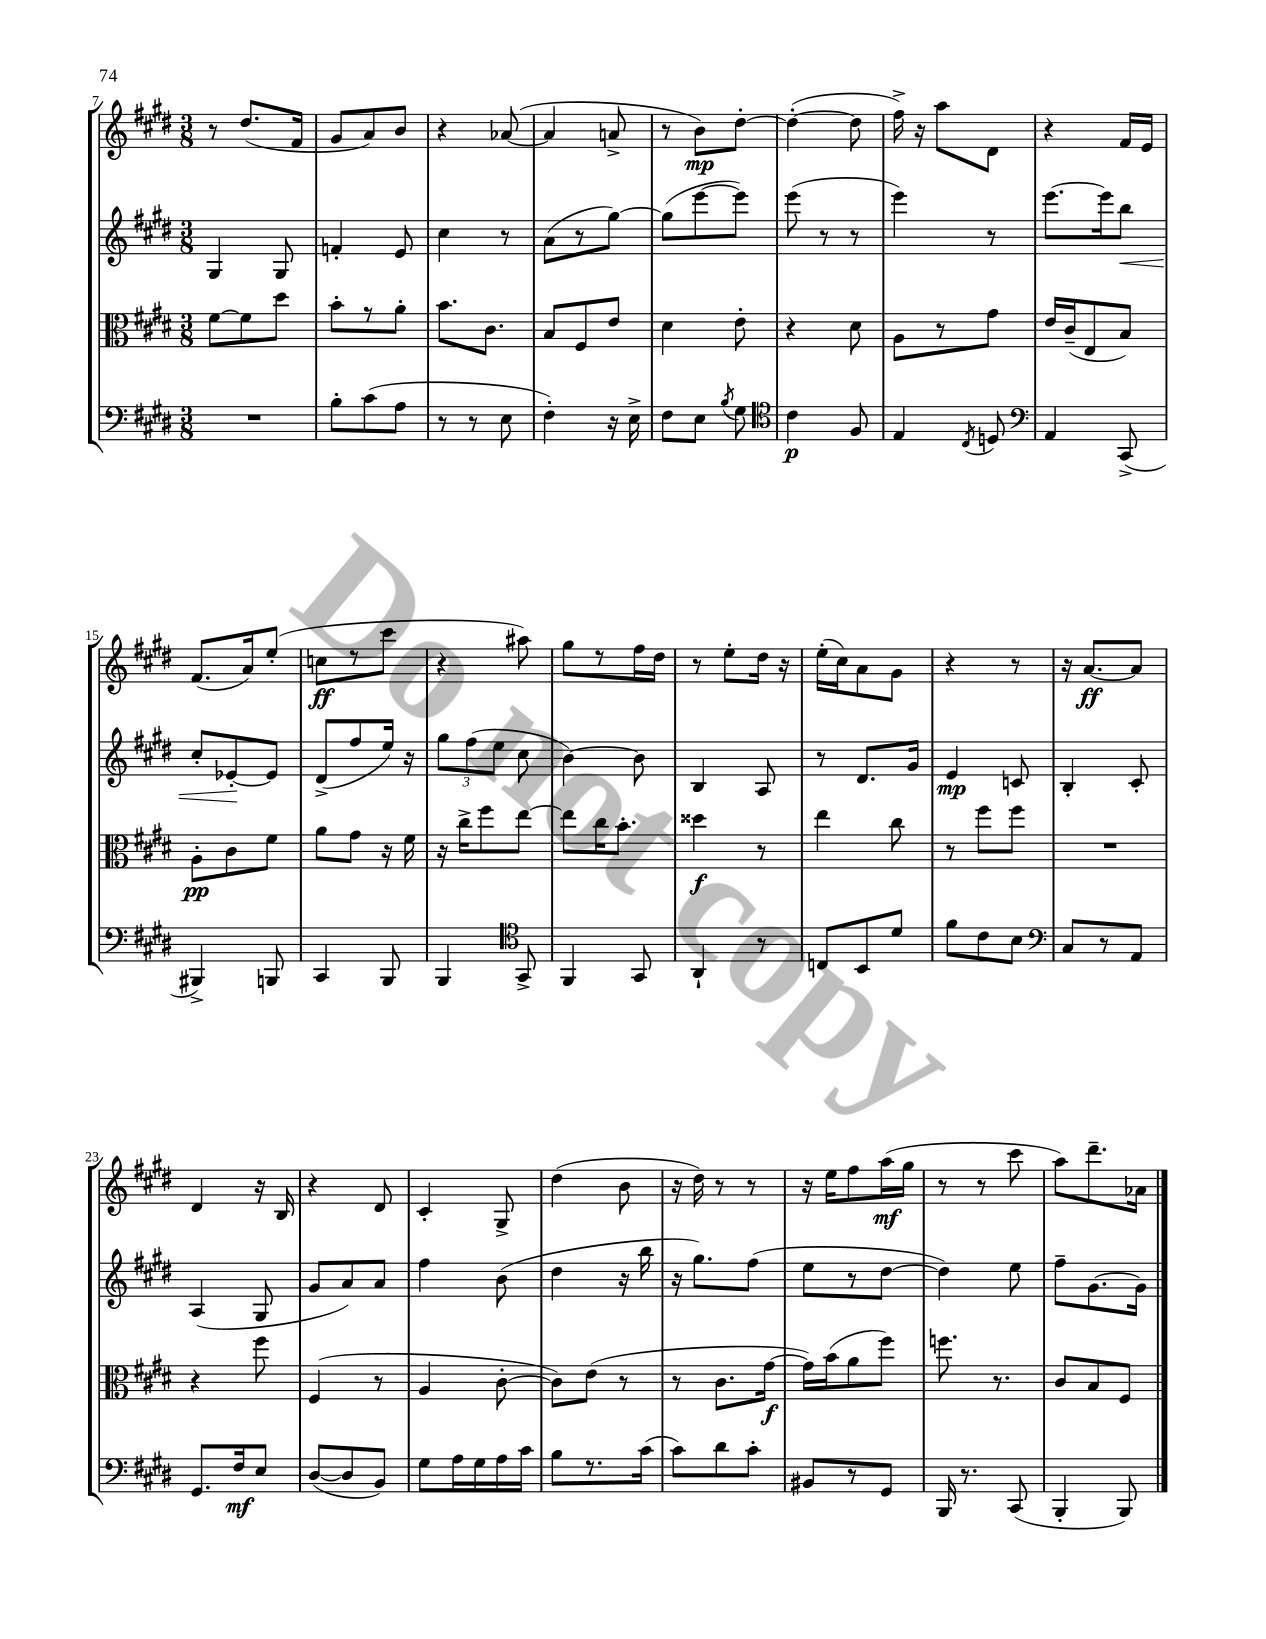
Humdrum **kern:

**kern	**dynam	**kern	**dynam	**kern	**dynam	**kern	**dynam
*part4	*part4	*part3	*part3	*part2	*part2	*part1	*part1
*staff4	*staff4	*staff3	*staff3	*staff2	*staff2	*staff1	*staff1
*clefF4	*	*clefC3	*	*clefG2	*	*clefG2	*
*k[f#c#g#d#]	*	*k[f#c#g#d#]	*	*k[f#c#g#d#]	*	*k[f#c#g#d#]	*
*M3/8	*	*M3/8	*	*M3/8	*	*M3/8	*
=7	=7	=7	=7	=7	=7	=7	=7
4.r	.	[8f#\L	.	4G#/	.	8r	.
.	.	8f#\]	.	.	.	(8.dd#/L	.
.	.	8dd#\J	.	8G#/	.	.	.
.	.	.	.	.	.	16f#/Jk	.
=8	=8	=8	=8	=8	=8	=8	=8
8B'\L	.	8b'\L	.	4fn'/	.	8g#/L	.
(8c#\	.	8r	.	.	.	8a/)	.
8A\J	.	8a'\J	.	8e/	.	8b/J	.
=9	=9	=9	=9	=9	=9	=9	=9
8r	.	8.b\L	.	4cc#\	.	4r	.
8r	.	.	.	.	.	.	.
.	.	8.c#\J	.	.	.	.	.
8E\	.	.	.	8r	.	([8a-X/	.
=10	=10	=10	=10	=10	=10	=10	=10
4F#'\)	.	8B/L	.	(8a\L	.	4a-/]	.
.	.	8F#/	.	8r	.	.	.
16r	.	8e/J	.	[8gg#\J)	.	8an^/	.
16E^\	.	.	.	.	.	.	.
=11	=11	=11	=11	=11	=11	=11	=11
8F#\L	.	4d#\	.	(8gg#\L]	.	8r	.
8E\J	.	.	.	[8eee\	.	8b\L)	mp
8qB/	.	.	.	.	.	.	.
8G#\	.	8e'\	.	8eee\J])	.	[8dd#'\J	.
=12	=12	=12	=12	=12	=12	=12	=12
*clefC4	*	*	*	*	*	*	*
4c#\	p	4r	.	(8eee\	.	(4dd#'\_	.
.	.	.	.	8r	.	.	.
8F#/	.	8d#\	.	8r	.	8dd#\]	.
=13	=13	=13	=13	=13	=13	=13	=13
4E/	.	8A\L	.	4eee\)	.	16ff#^\)	.
.	.	.	.	.	.	16r	.
.	.	8r	.	.	.	8aa\L	.
8qC#/	.	.	.	.	.	.	.
8Dn/	.	8g#\J	.	8r	.	8d#\J	.
=14	=14	=14	=14	=14	=14	=14	=14
*clefF4	*	*	*	*	*	*	*
4AA/	.	16e/LL	.	[8.eee\L	.	4r	.
.	.	(16c#~/J	.	.	.	.	.
.	.	8E/	.	.	.	.	.
.	.	.	.	16eee\k]	.	.	.
!	!	!	!	!	!LO:HP:b	!	!
(8CC#^/	.	8B/J)	.	8bb\J	<	16f#/LL	.
.	.	.	.	.	.	16e/JJ	.
!!LO:LB:g=z
=15	=15	=15	=15	=15	=15	=15	=15
4BBB#X^/)	.	8A'\L	pp	8cc#'/L	.	(8.f#/L	.
.	.	8c#\	.	[8e-X'/	.	.	.
.	.	.	.	.	.	16a/k)	.
8BBBn/	.	8f#\J	.	8e-/J]	[	(8ee'/J	.
=16	=16	=16	=16	=16	=16	=16	=16
4CC#/	.	8a\L	.	(8d#^/L	.	8ccn\L	ff
.	.	8g#\J	.	8ff#/	.	8r	.
8BBB/	.	16r	.	16ee/Jk)	.	8ccc#\J	.
.	.	16f#\	.	16r	.	.	.
=17	=17	=17	=17	=17	=17	=17	=17
4BBB/	.	16r	.	12gg#\L	.	4r	.
.	.	16cc#^\KL	.	.	.	.	.
.	.	.	.	(12ff#\	.	.	.
.	.	8ff#\	.	.	.	.	.
.	.	.	.	12ee\J	.	.	.
*clefC4	*	*	*	*	*	*	*
8GG#^/	.	[8ee\J	.	8cc#\	.	8aa#X\)	.
=18	=18	=18	=18	=18	=18	=18	=18
4FF#/	.	8ee\L]	.	[4b\)	.	8gg#\L	.
.	.	16cc#\K	.	.	.	8r	.
.	.	8.b'\J	.	.	.	.	.
8GG#/	.	.	.	8b\]	.	16ff#\L	.
.	.	.	.	.	.	16dd#\JJ	.
=19	=19	=19	=19	=19	=19	=19	=19
4AA`/	.	4dd##X\	f	4B/	.	8r	.
.	.	.	.	.	.	8ee'\L	.
8r	.	8r	.	8A/	.	16dd#\Jk	.
.	.	.	.	.	.	16r	.
=20	=20	=20	=20	=20	=20	=20	=20
8Cn/L	.	4ee\	.	8r	.	(16ee'\LL	.
.	.	.	.	.	.	16cc#\J)	.
8BB/	.	.	.	8.d#/L	.	8a\	.
8d#/J	.	8cc#\	.	.	.	8g#\J	.
.	.	.	.	16g#/Jk	.	.	.
=21	=21	=21	=21	=21	=21	=21	=21
8f#\L	.	8r	.	4e/	mp	4r	.
8c#\	.	8ff#\L	.	.	.	.	.
8B\J	.	8ff#\J	.	8cn/	.	8r	.
=22	=22	=22	=22	=22	=22	=22	=22
*clefF4	*	*	*	*	*	*	*
8C#/L	.	4.r	.	4B'/	.	16r	.
.	.	.	.	.	.	[8.a/L	ff
8r	.	.	.	.	.	.	.
8AA/J	.	.	.	8c#'/	.	8a/J]	.
!!LO:LB:g=z
=23	=23	=23	=23	=23	=23	=23	=23
8.GG#/L	.	4r	.	(4A/	.	4d#/	.
16F#/k	mf	.	.	.	.	.	.
8E/J	.	8ff#\	.	8G#/	.	16r	.
.	.	.	.	.	.	16B/	.
=24	=24	=24	=24	=24	=24	=24	=24
([8D#/L	.	(4F#/	.	8g#/L	.	4r	.
8D#/]	.	.	.	8a/)	.	.	.
8BB/J)	.	8r	.	8a/J	.	8d#/	.
=25	=25	=25	=25	=25	=25	=25	=25
8G#\L	.	4A/	.	4ff#\	.	4c#'/	.
16A\L	.	.	.	.	.	.	.
16G#\	.	.	.	.	.	.	.
16A\	.	[8c#'\	.	(8b\	.	8G#^/	.
16c#\JJ	.	.	.	.	.	.	.
=26	=26	=26	=26	=26	=26	=26	=26
8B\L	.	8c#\L])	.	4dd#\	.	(4dd#\	.
8.r	.	(8e\J	.	.	.	.	.
.	.	8r	.	16r	.	8b\	.
(16c#\Jk	.	.	.	16bb\	.	.	.
=27	=27	=27	=27	=27	=27	=27	=27
8c#\L)	.	8r	.	16r	.	16r	.
.	.	.	.	8.gg#\L)	.	16dd#\)	.
8d#\	.	8.c#\L	.	.	.	8r	.
8c#'\J	.	.	.	(8ff#\J	.	8r	.
.	.	[16g#\Jk	f	.	.	.	.
=28	=28	=28	=28	=28	=28	=28	=28
8BB#X/L	.	16g#\LL])	.	8ee\L	.	16r	.
.	.	(16b\J	.	.	.	16ee\KL	.
8r	.	8a\	.	8r	.	8ff#\	.
8GG#/J	.	8ff#\J)	.	[8dd#\J	.	(16aa\L	mf
.	.	.	.	.	.	16gg#\JJ	.
=29	=29	=29	=29	=29	=29	=29	=29
16BBB/	.	8.ffn\	.	4dd#\])	.	8r	.
8.r	.	.	.	.	.	.	.
.	.	.	.	.	.	8r	.
.	.	8.r	.	.	.	.	.
(8CC#/	.	.	.	8ee\	.	8ccc#\	.
=30	=30	=30	=30	=30	=30	=30	=30
4BBB'/	.	8c#/L	.	8ff#~\L	.	8aa\L)	.
.	.	8B/	.	[8.g#\	.	8.ddd#~\	.
8BBB/)	.	8F#/J	.	.	.	.	.
.	.	.	.	16g#\Jk]	.	16a-X\Jk	.
==	==	==	==	==	==	==	==
*-	*-	*-	*-	*-	*-	*-	*-
